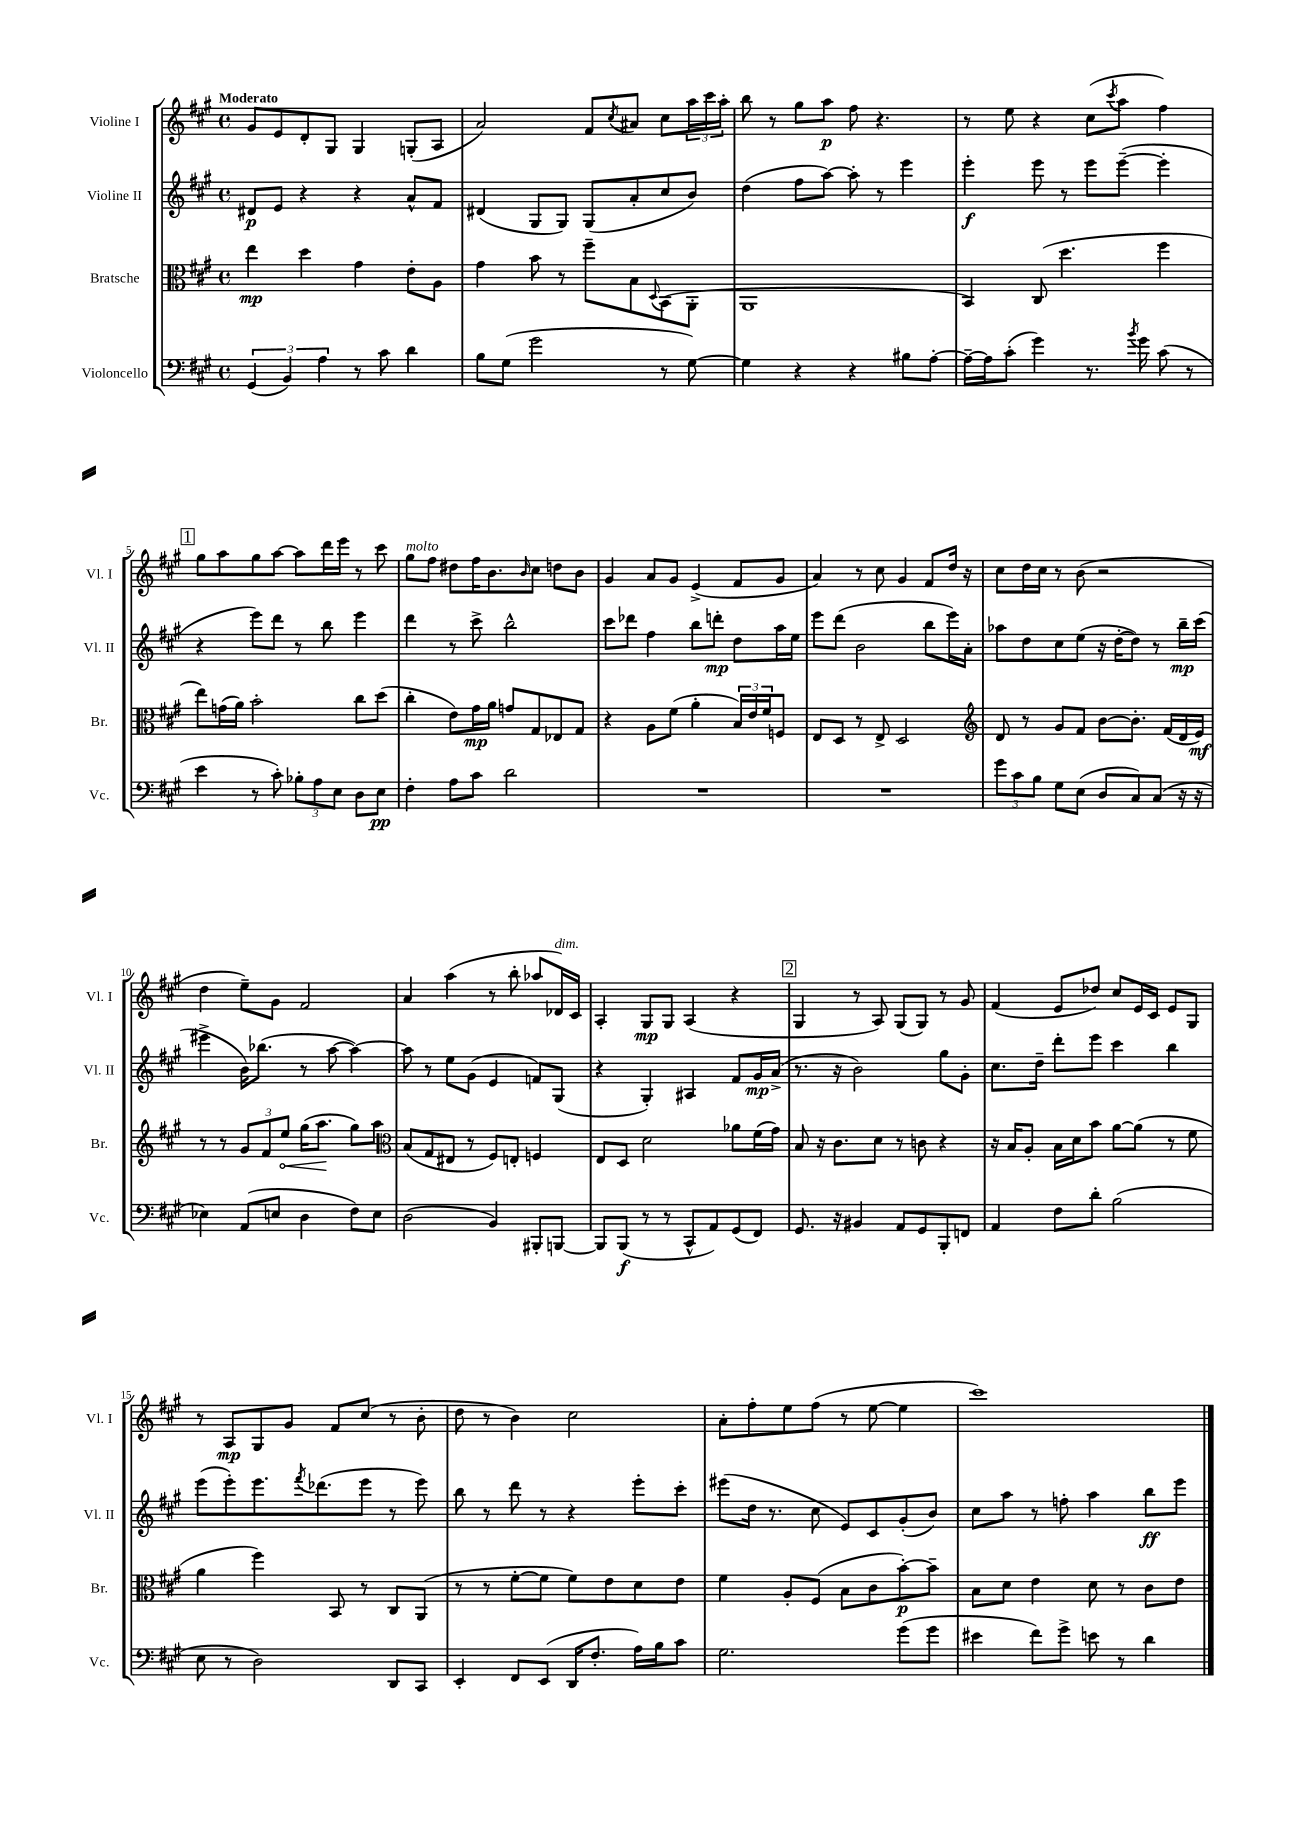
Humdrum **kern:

**kern	**kern	**kern	**kern
*staff4	*staff3	*staff2	*staff1
*clefF4	*clefC3	*clefG2	*clefG2
*k[f#c#g#]	*k[f#c#g#]	*k[f#c#g#]	*k[f#c#g#]
*M4/4	*M4/4	*M4/4	*M4/4
*met(c)	*met(c)	*met(c)	*met(c)
(6GG#/	4ee\	8d#/L	8g#/L
.	.	8e/J	8e/
6BB/)	.	.	.
.	4dd\	4r	8d'/
6A\	.	.	.
.	.	.	8G#/J
8r	4g#\	4r	4G#/
8c#\	.	.	.
4d\	8e'\L	8a^^/L	(8G'/L
.	8A\J	8f#/J	8A/J
=	=	=	=
8B\L	4g#\	(4d#/	2a/)
(8G#\J	.	.	.
2g#\	8b\	8G#/L	.
.	8r	8G#/J)	.
.	8ff#~\L	(8G#/L	8f#/L
.	.	.	8qcc#/
.	8B\	8a'/	8a#/J
.	8qqD/	.	.
8r	(8BB\	8cc#/	8cc#\L
[8G#\)	8AA'\J	8b/J)	24aa\L
.	.	.	24ccc#\
.	.	.	24aa'\JJ
=	=	=	=
4G#\]	1AA	(4dd\	8bb\
.	.	.	8r
4r	.	8ff#\L	8gg#\L
.	.	[8aa\J)	8aa\J
4r	.	8aa'\]	8ff#\
.	.	8r	4.r
8B#\L	.	4eee\	.
[8A'\J	.	.	.
=	=	=	=
16A~\_LL	4BB/)	4eee'\	8r
16A\]J	.	.	.
(8c#'\J	.	.	8ee\
4g#\)	(8C#/	8eee\	4r
.	4.dd\	8r	.
8.r	.	8eee\L	(8cc#\L
.	.	.	8qccc#/
.	.	([8eee~\J	8aa\J
8qb/	.	.	.
16g#\	.	.	.
(8c#\	4ff#\	4eee'\]	4ff#\)
8r	.	.	.
=	=	=	=
4e\	8ee\L)	4r	8gg#\L
.	(16g\L	.	8aa\
.	16a\JJ)	.	.
8r	2b'\	8eee\L)	8gg#\
8c#'\)	.	8ddd\J	[8aa\J
12B-'\L	.	8r	8aa\]L
12A\	.	.	.
.	.	8bb\	16ddd\L
12E\J	.	.	.
.	.	.	16eee\JJ
8D\L	8cc#\L	4eee\	8r
8E\J	(8dd\J	.	8ccc#\
=	=	=	=
4F#'\	4cc#'\	4ddd\	8gg#\L
.	.	.	8ff#\J
8A\L	8e\L)	8r	8dd#\L
8c#\J	16g#\L	8ccc#^\	16ff#\K
.	16a\JJ	.	8.b\
2d\	8g/L	2bb^^\	.
.	.	.	16qqb/
.	8G#/	.	8cc#\J
.	8E-/	.	8dd\L
.	8G#/J	.	8b\J
=	=	=	=
1r	4r	8ccc#\L	4g#/
.	.	8ddd-\J	.
.	8A\L	4ff#\	8a/L
.	(8f#\J	.	8g#/J
.	4a'\	8bb\L	(4e^/
.	.	8ddd'\J	.
.	24B/LL)	8dd\L	8f#/L
.	24e/	.	.
.	24f#/J	.	.
.	8F/J	16aa\L	8g#/J
.	.	16ee\JJ	.
=	=	=	=
1r	8E/L	8eee\L	4a/)
.	8D/J	(8ddd\J	.
.	8r	2b\	8r
.	8E^/	.	8cc#\
.	2D/	.	4g#/
.	.	8bb\L	8f#/L
.	.	16eee\L)	16dd/Jk
.	.	16a'\JJ	16r
=	=	=	=
*	*clefG2	*	*
12g#\L	8d/	8aa-\L	8cc#\L
12c#\	.	.	.
.	8r	8dd\	16dd\L
12B\J	.	.	.
.	.	.	16cc#\JJ
8G#\L	8g#/L	8cc#\	8r
(8E\J	8f#/J	(8ee\J	(8b\
8D/L	[8b\L	16r	2r
.	.	[16dd'\LK	.
8C#/)	8.b'\]J	8dd\]J)	.
(8C#/J	.	8r	.
.	(16f#/LL	.	.
16r	16d/	16bb~\LL	.
16r	16e/JJ)	(16ccc#\JJ	.
=	=	=	=
4E-\)	8r	4eee#^\	4dd\
.	8r	.	.
(8AA/L	12g#/L	16b\LK)	8ee~\L)
.	.	(8.bb-\J	.
.	12f#/	.	.
8E/J	.	.	8g#\J
.	12ee/J	.	.
4D\	(16gg#\LK	8r	2f#/
.	8.aa\J	.	.
.	.	[8aa\	.
8F#\L)	8gg#\L)	4aa\_)	.
8E\J	8aa\J	.	.
=	=	=	=
*	*clefC3	*	*
(2D\	(8B/L	8aa\]	4a/
.	8G#/	8r	.
.	8E#/J	8ee\L	(4aa\
.	8r	(8g#\J	.
4BB/)	8F#/L)	4e/	8r
.	8E'/J	.	8bb'\
8BBB#'/L	4F/	8f/L)	8aa-/L
[8BBB/J	.	(8G#/J	16d-/L)
.	.	.	16c#/JJ
=	=	=	=
8BBB/]L	8E/L	4r	4A'/
(8BBB/J	8D/J	.	.
8r	2d\	4G#'/)	8G#/L
8r	.	.	8G#/J
8CC#^^/L	.	4A#/	(4A/
8AA/)	.	.	.
(8GG#/	8a-\L	8f#/L	4r
8FF#/J)	(16f#\L	16g#/L	.
.	16g#\JJ)	(16a^/JJ	.
=	=	=	=
8.GG#/	8B/	8.r	4G#/
.	16r	.	.
16r	8.c#\L	16r	.
4BB#/	.	2b\)	8r
.	8d\J	.	8A/)
8AA/L	8r	.	(8G#/L
8GG#/	8c\	.	8G#/J)
8BBB'/	4r	8gg#\L	8r
8FF/J	.	8g#'\J	8g#/
=	=	=	=
4AA/	16r	8.cc#\L	(4f#/
.	16B/LK	.	.
.	8A'/J	.	.
.	.	16dd~\Jk	.
8F#\L	16B\LL	8ddd'\L	8e/L
.	16d\J	.	.
8d'\J	8b\J	8eee\J	8dd-/J)
(2B\	[8a\L	4ccc#\	8cc#/L
.	(8a\]J	.	16e/L
.	.	.	16c#/JJ
.	8r	4bb\	8e/L
.	8f#\	.	8G#/J
=	=	=	=
8E\	4a\	(8eee\L	8r
8r	.	8eee'\)	8A/L
2D\)	4ff#\)	8.eee\	8G#/
.	.	.	8g#/J
.	.	8qfff#/	.
.	.	(8.ddd-\	.
.	8BB/	.	8f#/L
.	8r	8eee\J	(8cc#/J
8DD/L	8C#/L	8r	8r
8CC#/J	(8AA/J	8eee\)	8b'\
=	=	=	=
4EE'/	8r	8bb\	8dd\
.	8r	8r	8r
8FF#/L	[8f#'\L	8ddd\	4b\)
(8EE/J	8f#\]J	8r	.
16DD/LK	8f#\L)	4r	2cc#\
8.F#'/J	.	.	.
.	8e\	.	.
16A\LL)	8d\	8eee'\L	.
16B\J	.	.	.
8c#\J	8e\J	8ccc#'\J	.
=	=	=	=
2.G#\	4f#\	(8eee#\L	8a'\L
.	.	16dd\Jk	8ff#'\
.	.	8.r	.
.	8A'/L	.	8ee\
.	(8F#/J	8cc#\	(8ff#\J
.	8B\L	8e/L)	8r
.	8c#\	8c#/	[8ee\
(8g#\L	[8b'\)	(8g#'/	4ee\]
8g#\J	8b~\]J	8b/J)	.
=	=	=	=
4e#\	8B\L	8cc#\L	1ccc#)
.	8d\J	8aa\J	.
8f#\L)	4e\	8r	.
8g#^\J	.	8ff'\	.
8e\	8d\	4aa\	.
8r	8r	.	.
4d\	8c#\L	8bb\L	.
.	8e\J	8eee\J	.
==	==	==	==
*-	*-	*-	*-
